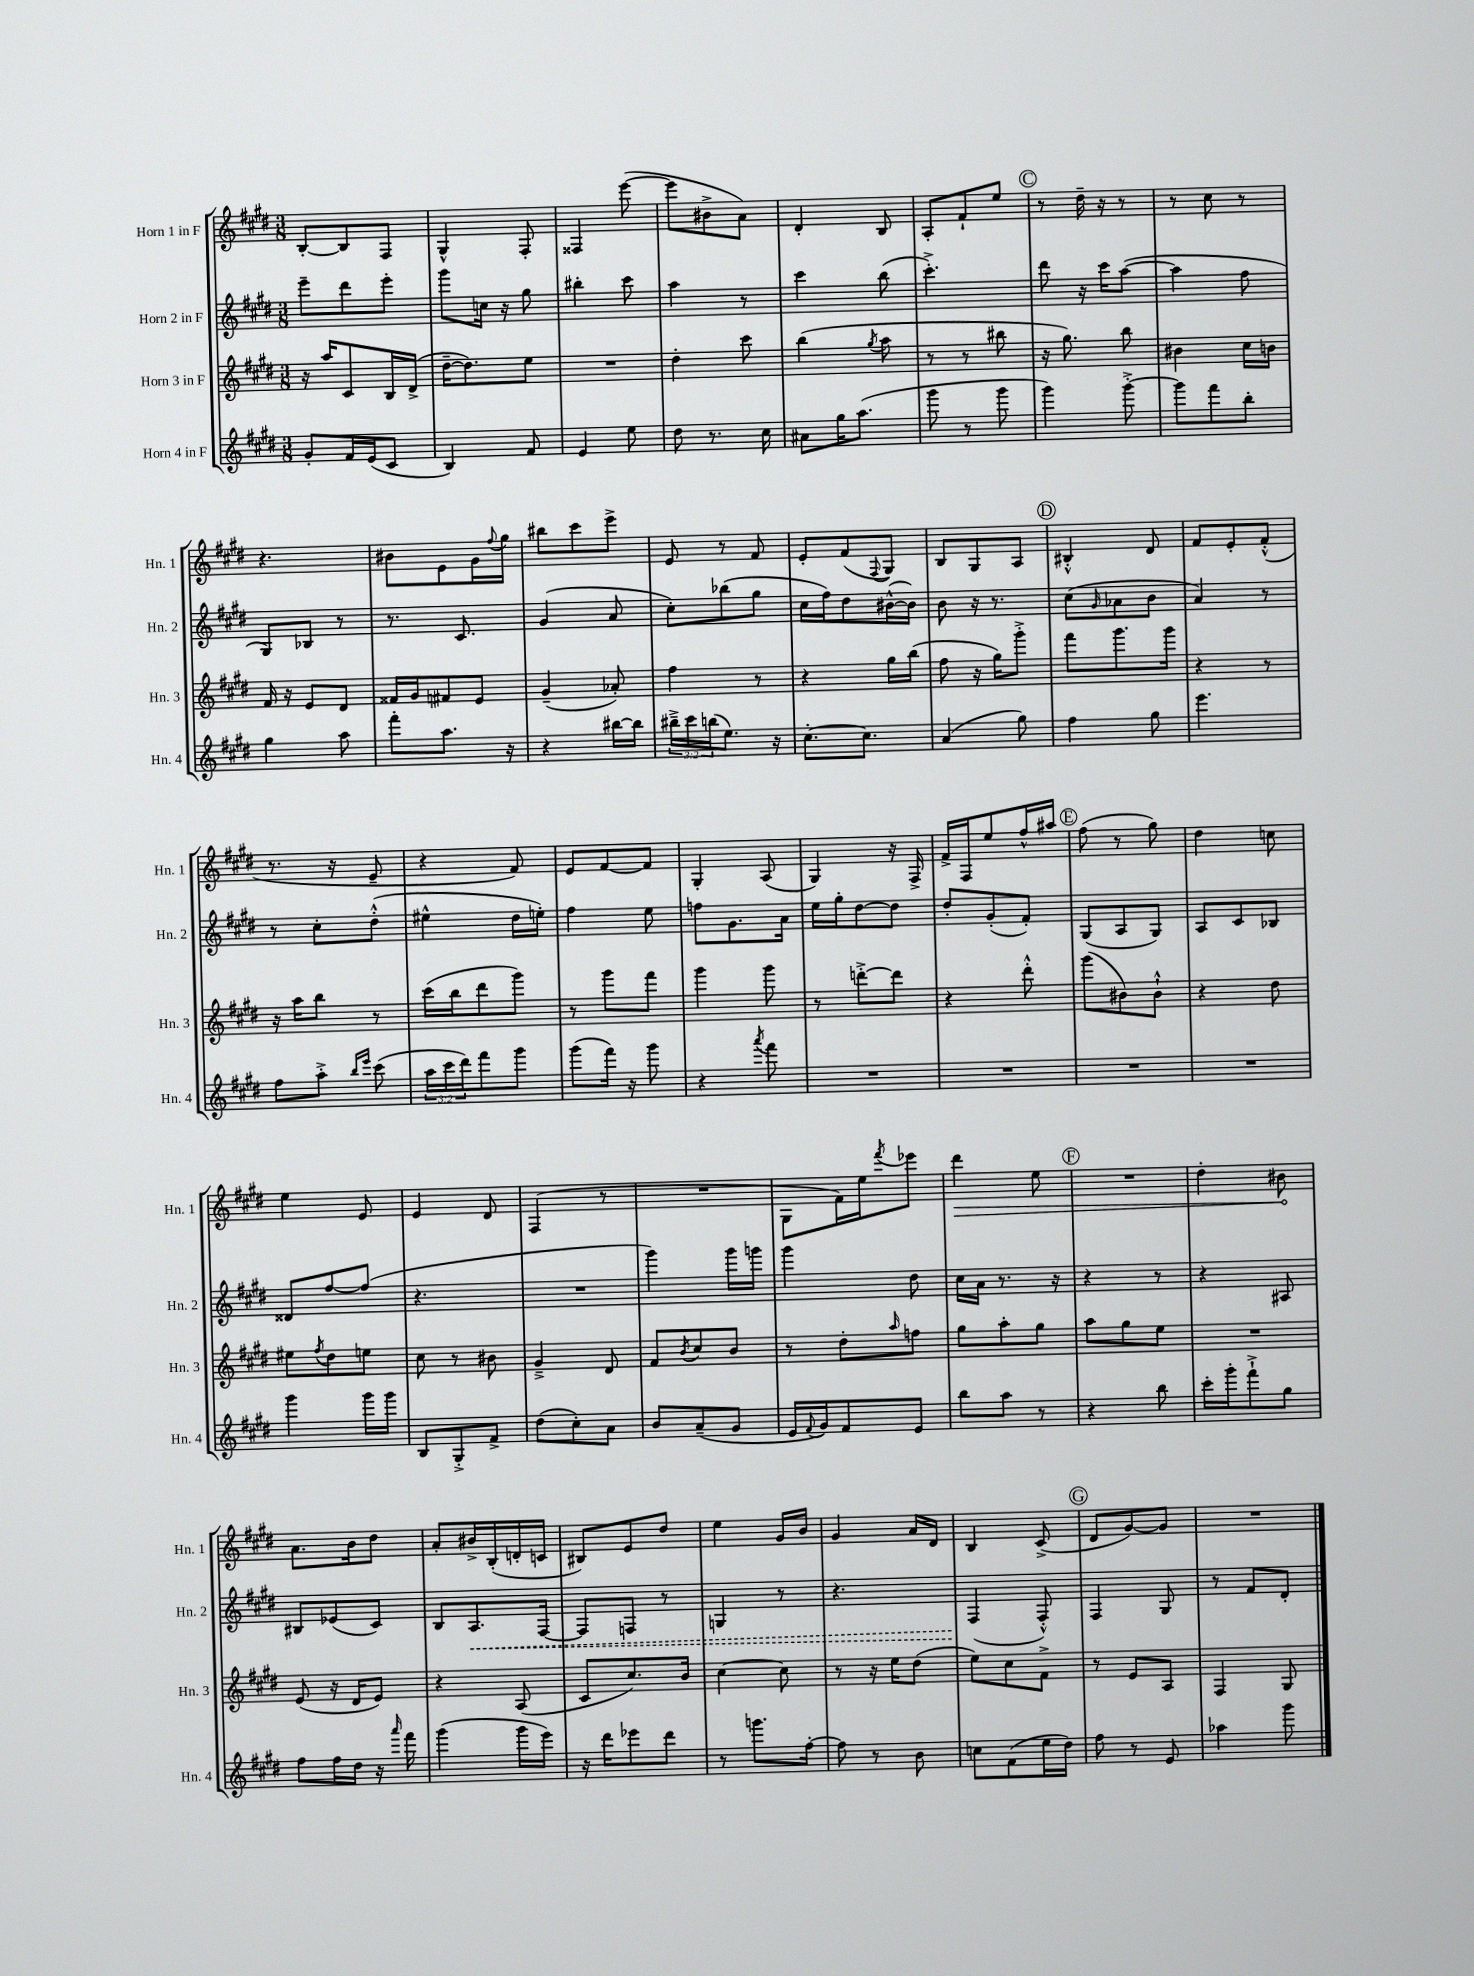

**kern	**kern	**kern	**dynam	**kern	**dynam
*part4	*part3	*part2	*part2	*part1	*part1
*staff4	*staff3	*staff2	*staff2	*staff1	*staff1
*I"Horn 4 in F	*I"Horn 3 in F	*I"Horn 2 in F	*	*I"Horn 1 in F	*
*I'Hn. 4	*I'Hn. 3	*I'Hn. 2	*	*I'Hn. 1	*
*clefG2	*clefG2	*clefG2	*	*clefG2	*
*k[f#c#g#d#]	*k[f#c#g#d#]	*k[f#c#g#d#]	*	*k[f#c#g#d#]	*
*M3/8	*M3/8	*M3/8	*	*M3/8	*
=15	=15	=15	=15	=15	=15
8g#'/L	16r	8eee~\L	.	[8B'/L	.
.	16aa/KL	.	.	.	.
16f#/L	8c#/	8ddd#\	.	8B/]	.
(16e/J	.	.	.	.	.
8c#/J	16B/L	8eee'\J	.	8F#/J	.
.	(16d#^/JJ	.	.	.	.
=16	=16	=16	=16	=16	=16
4B/)	[16dd#~\KL	8ggg#\L	.	4G#^^/	.
.	8.dd#\])	.	.	.	.
.	.	16ccn\Jk	.	.	.
.	.	16r	.	.	.
8f#/	8ee\J	8gg#\	.	8F#'/	.
=17	=17	=17	=17	=17	=17
4e/	4.r	4bb#X'\	.	4F##X/	.
8ee\	.	8ccc#\	.	([8eee\	.
=18	=18	=18	=18	=18	=18
8dd#\	4dd#'\	4aa\	.	8eee\L]	.
8.r	.	.	.	8b#X^\	.
.	8ccc#\	8r	.	8a\J)	.
16cc#\	.	.	.	.	.
=19	=19	=19	=19	=19	=19
8a#X\L	(4bb\	4ccc#\	.	4d#'/	.
16gg#\K	.	.	.	.	.
(8.aa\J	.	.	.	.	.
.	8qgg#/	.	.	.	.
.	8aa\	(8bb\	.	8B/	.
=20	=20	=20	=20	=20	=20
8ggg#\	8r	4.ccc#'^\)	.	8A'/L	.
8r	8r	.	.	8f#`/	.
8ggg#\	8bb#X\	.	.	8ee/J	.
!!LO:REH:place=s1:t=C
=21	=21	=21	=21	=21	=21
4ggg#\)	16r	8ddd#\	.	8r	.
.	8.gg#\)	.	.	.	.
.	.	16r	.	16dd#~\	.
.	.	16ccc#\KL	.	16r	.
[8ggg#'^\	8bb\	([8aa\J	.	8r	.
=22	=22	=22	=22	=22	=22
8ggg#\L]	4b#X\	4aa\]	.	8r	.
8fff#\	.	.	.	8cc#\	.
8bb'\J	16cc#\LL	8ff#\	.	8r	.
.	16bn\JJ	.	.	.	.
!!LO:LB:g=z
=23	=23	=23	=23	=23	=23
4gg#\	16f#/	8G#/L)	.	4.r	.
.	16r	.	.	.	.
.	8e/L	8B-X/J	.	.	.
8aa\	8d#/J	8r	.	.	.
=24	=24	=24	=24	=24	=24
8fff#'\L	16f##X/LL	8.r	.	8b#X\L	.
.	16g#/J	.	.	.	.
8.aa\J	8f#X/	.	.	8e\	.
.	.	8.c#/	.	.	.
.	8e/J	.	.	16g#\L	.
.	.	.	.	8qqff#/	.
16r	.	.	.	16gg#\JJ	.
=25	=25	=25	=25	=25	=25
4r	(4g#~/	(4g#/	.	8bb#X\L	.
.	.	.	.	8ccc#\	.
[16bb#X\LL	8a-X'/)	8a/	.	8eee^\J	.
16bb#\JJ]	.	.	.	.	.
=26	=26	=26	=26	=26	=26
24bb#X~^\LL	4ff#\	8cc#'\L)	.	8e/	.
24ccc#\	.	.	.	.	.
(24bbn\J	.	.	.	.	.
8.ee\J)	.	(8bb-X\	.	8r	.
.	8r	8gg#\J	.	8f#/	.
16r	.	.	.	.	.
=27	=27	=27	=27	=27	=27
[8.cc#'\L	4r	16cc#\LL	.	8e'/L	.
.	.	16ff#\J)	.	.	.
.	.	8dd#\	.	(8f#/	.
8.cc#\J]	.	.	.	.	.
.	.	.	.	8qqF#/	.
.	16gg#\LL	([16b#X^^\L	.	8G#/J)	.
.	(16bb\JJ	16b#\JJ])	.	.	.
=28	=28	=28	=28	=28	=28
(4a/	8ff#\	8b\	.	8B/L	.
.	16r	16r	.	8G#/	.
.	16gg#\KL)	8.r	.	.	.
8gg#\)	8ggg#'^\J	.	.	8A/J	.
!!LO:REH:place=s1:t=D
=29	=29	=29	=29	=29	=29
4ff#\	8fff#\L	(8cc#\L	.	4B#X'^^/	.
.	.	16qqg#/	.	.	.
.	8.ggg#\	8a-X\	.	.	.
8gg#\	.	8b\J	.	8d#/	.
.	16ggg#\Jk	.	.	.	.
=30	=30	=30	=30	=30	=30
4.eee\	4r	4a/)	.	8f#/L	.
.	.	.	.	8e'/	.
.	8r	8r	.	(8f#'^^/J	.
!!LO:LB:g=z
=31	=31	=31	=31	=31	=31
8ff#\L	16r	8r	.	8.r	.
.	16aa\KL	.	.	.	.
8aa'^\J	8bb\J	8cc#'\L	.	.	.
.	.	.	.	16r	.
16qqbb/LL	.	.	.	.	.
16qqeee/JJ	.	.	.	.	.
(8ccc#\	8r	(8dd#'^^\J	.	8e~/	.
=32	=32	=32	=32	=32	=32
24aa\LL	(16ccc#\LL	4ee#X^^\	.	4r	.
24ccc#\	.	.	.	.	.
.	16bb\J	.	.	.	.
24ddd#\J)	.	.	.	.	.
8fff#\	8ddd#\	.	.	.	.
8ggg#\J	8ggg#\J)	16dd#\LL	.	8f#/)	.
.	.	16een'\JJ)	.	.	.
=33	=33	=33	=33	=33	=33
(8ggg#\L	8r	4ff#\	.	8e/L	.
16fff#\Jk)	8ggg#\L	.	.	[8f#/	.
16r	.	.	.	.	.
8ggg#\	8fff#\J	8ee\	.	8f#/J]	.
=34	=34	=34	=34	=34	=34
4r	4ggg#\	8ffn\L	.	4G#'/	.
.	.	8.g#\	.	.	.
8qaaa/	.	.	.	.	.
8fff#\	8ggg#\	.	.	(8A/	.
.	.	16a\Jk	.	.	.
=35	=35	=35	=35	=35	=35
4.r	8r	16ee\LL	.	4G#/)	.
.	.	16gg#'\J	.	.	.
.	[8dddn'^\L	[8dd#\	.	.	.
.	8ddd\J]	8dd#\J]	.	16r	.
.	.	.	.	16F#^/	.
=36	=36	=36	=36	=36	=36
4.r	4r	8dd#'/L	.	16f#^/LL	.
.	.	.	.	16F#/J	.
.	.	(8g#'/	.	8ee/	.
.	8ddd#'^^\	8f#'/J)	.	16ff#^^/L	.
.	.	.	.	16aa#X/JJ	.
!!LO:REH:place=s1:t=E
=37	=37	=37	=37	=37	=37
4.r	(8ggg#\L	(8G#/L	.	(8ff#\	.
.	8b#X\)	8A/	.	8r	.
.	8b#`^^\J	8G#/J)	.	8gg#\)	.
=38	=38	=38	=38	=38	=38
4.r	4r	8A/L	.	4dd#\	.
.	.	8c#/	.	.	.
.	8dd#\	8B-X/J	.	8ccn\	.
!!LO:LB:g=z
=39	=39	=39	=39	=39	=39
4ggg#\	8ee#X\L	8d##X/L	.	4ee\	.
.	8qff#/	.	.	.	.
.	8dd#\	[8ff#/	.	.	.
16ggg#\LL	8een\J	(8ff#/J]	.	8e/	.
16ggg#\JJ	.	.	.	.	.
=40	=40	=40	=40	=40	=40
8B/L	8cc#\	4.r	.	4e/	.
8G#'^/	8r	.	.	.	.
8f#^/J	8b#X\	.	.	8d#/	.
=41	=41	=41	=41	=41	=41
(8dd#\L	4g#~^/	4.r	.	(4F#/	.
8cc#'\)	.	.	.	.	.
8a\J	8d#/	.	.	8r	.
=42	=42	=42	=42	=42	=42
8b/L	8f#/L	4ggg#\)	.	4.r	.
.	8qb/	.	.	.	.
(8a~/	8cc#/	.	.	.	.
8g#/J	8b/J	16ggg#\LL	.	.	.
.	.	16gggn\JJ	.	.	.
=43	=43	=43	=43	=43	=43
16e/LL	8r	4ggg#\	.	8G#\L	.
8qqf#/	.	.	.	.	.
16g#/J)	.	.	.	.	.
8f#/	8dd#'\L	.	.	16f#\L)	.
.	.	.	.	16ee\J	.
.	16qqaa/	.	.	8qfff#/	.
8e/J	8ffn\J	8dd#\	.	8eee-X\J	.
=44	=44	=44	=44	=44	=44
!	!	!	!	!	!LO:HP:b
8bb\L	8gg#\L	16cc#\LL	.	4ddd#\	>
.	.	16a\JJ	.	.	.
8aa\J	8aa'\	8.r	.	.	.
8r	8gg#\J	.	.	8ee\	.
.	.	16r	.	.	.
!!LO:REH:place=s1:t=F
=45	=45	=45	=45	=45	=45
4r	8aa\L	4r	.	4.r	.
.	8gg#\	.	.	.	.
8bb\	8ee\J	8r	.	.	.
=46	=46	=46	=46	=46	=46
16ccc#'\LL	4.r	4r	.	4dd#'\	.
16ggg#'\J	.	.	.	.	.
8fff#`^\	.	.	.	.	.
8gg#\J	.	8A#X/	.	8b#X\	.
.	.	.	.	.	]
!!LO:LB:g=z
=47	=47	=47	=47	=47	=47
8ff#\L	(8e/	8B#X/L	.	8.a\L	.
16ff#\L	16r	(8e-X/	.	.	.
16dd#\JJ	16d#/KL	.	.	16b\k	.
16r	8e/J)	8c#/J)	.	8dd#\J	.
16qqaaa/	.	.	.	.	.
16fff#\	.	.	.	.	.
=48	=48	=48	=48	=48	=48
(4ggg#\	4r	8B/L	.	8a'/L	.
!	!	!	!LO:HP:b	!	!
.	.	8.A/	<	16b#X^/L	.
.	.	.	.	(16B'/	.
16ggg#\LL	(8A/	.	.	16dn'/	.
16eee\JJ)	.	[16F#/Jk	.	16cn/JJ	.
=49	=49	=49	=49	=49	=49
16r	8c#/L	8F#/L]	.	8B#X/L)	.
16ddd#\KL	.	.	.	.	.
8eee-X\	8.cc#/)	8Fn/J	.	8e/	.
8ddd#\J	.	8r	.	8dd#/J	.
.	16b/Jk	.	.	.	.
=50	=50	=50	=50	=50	=50
8r	[4cc#\	4Gn/	.	4ee\	.
8.gggn\L	.	.	.	.	.
.	8cc#\]	8r	.	16g#/LL	.
[16ff#'\Jk	.	.	.	16b/JJ	.
=51	=51	=51	=51	=51	=51
8ff#\]	8r	4.r	.	4g#/	.
8r	16r	.	.	.	.
.	16ee\KL	.	.	.	.
8b\	(8dd#\J	.	.	16a/LL	.
.	.	.	.	16d#/JJ	.
=52	=52	=52	=52	=52	=52
8ccn\L	8ee\L)	(4F#/	.	4B/	.
(8f#\	8cc#\	.	.	.	.
16ee\L	8f#^\J	8F#'^^/)	[	(8c#^/	.
16dd#\JJ)	.	.	.	.	.
!!LO:REH:place=s1:t=G
=53	=53	=53	=53	=53	=53
8ff#\	8r	4F#/	.	8d#/L	.
8r	8e/L	.	.	[8g#/)	.
8e/	8A/J	8G#/	.	8g#/J]	.
=54	=54	=54	=54	=54	=54
4aa-X\	4F#/	8r	.	4.r	.
.	.	8f#/L	.	.	.
8ggg#\	8G#/	8d#'/J	.	.	.
==	==	==	==	==	==
*-	*-	*-	*-	*-	*-
